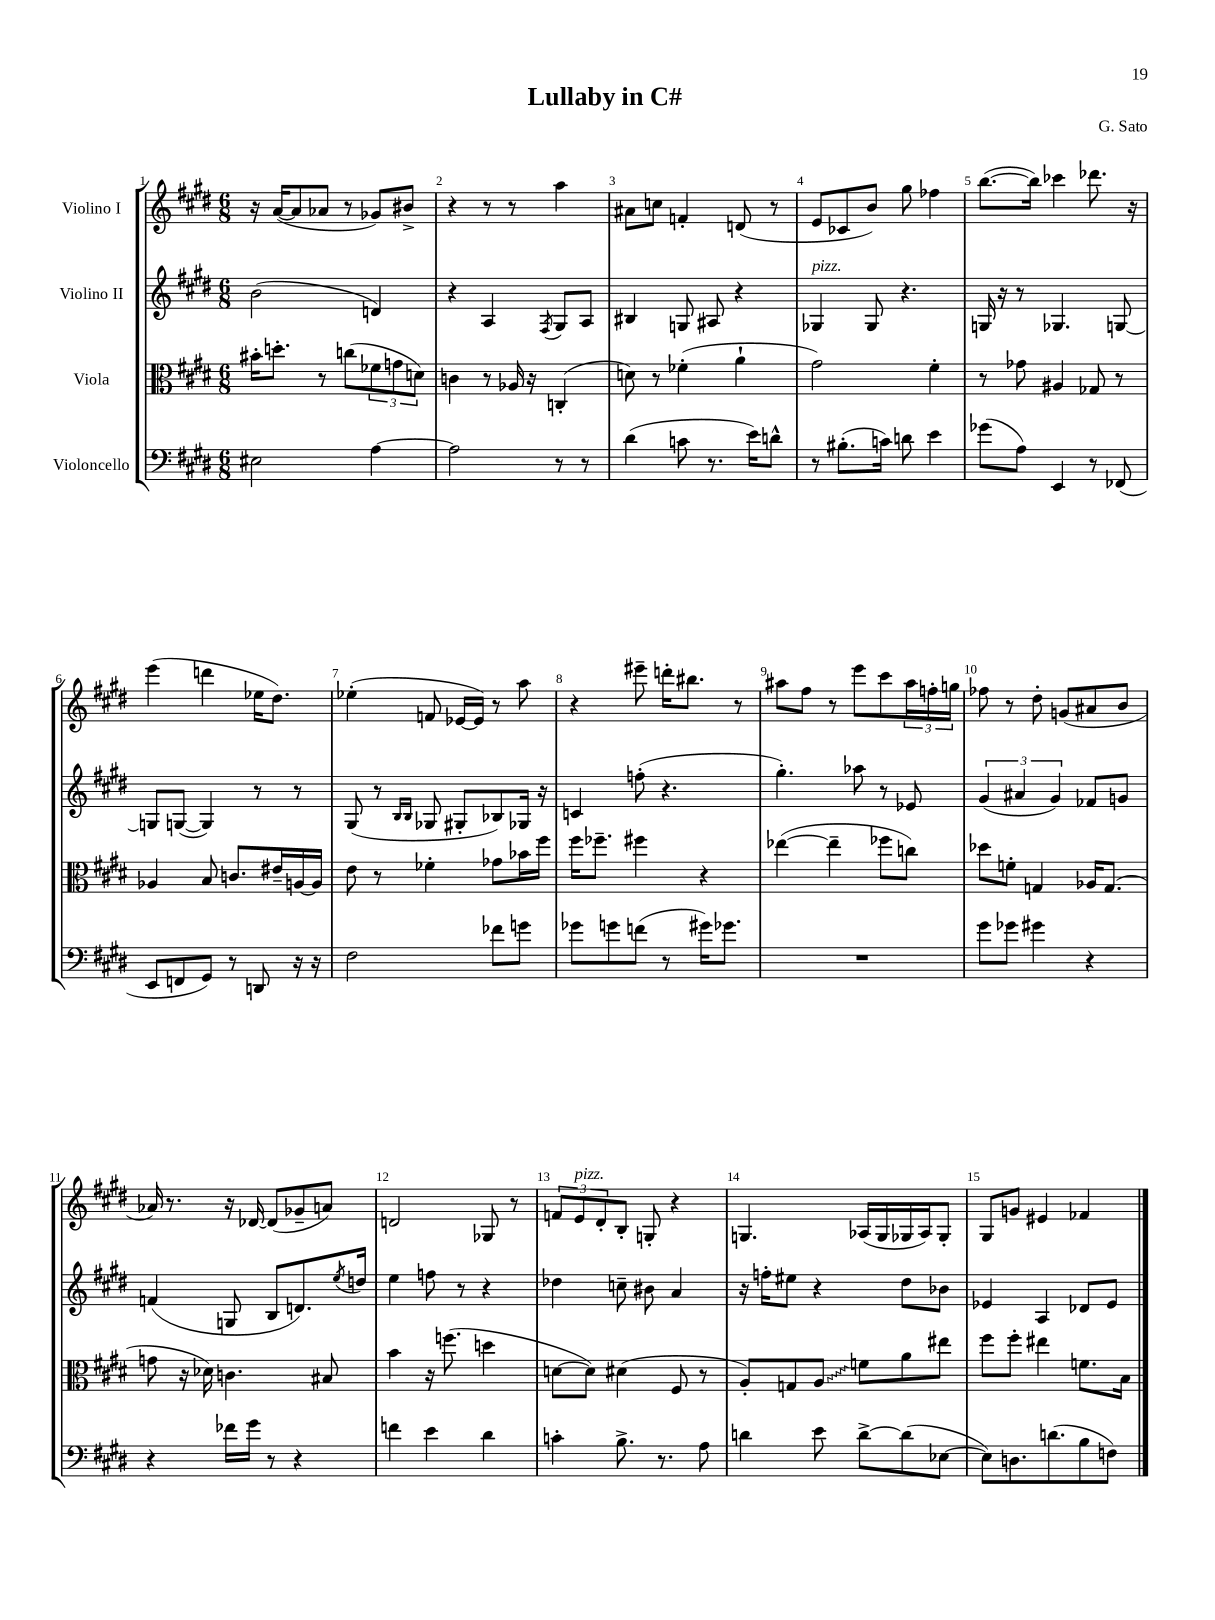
\header { title = "Lullaby in C#" composer = "G. Sato" }
<<
\new StaffGroup <<
\new Staff = "s0" \with { instrumentName = "Violino I" } {
    \clef treble \key e \major \numericTimeSignature \time 6/8
    r16 a'16~( a'8 aes'8 r8 ges'8) bis'8-> |
    r4 r8 r8 a''4 |
    ais'8 c''8 f'4-. d'8( r8 |
    e'8 ces'8 b'8) gis''8 fes''4 |
    b''8.~( b''16) ces'''4 des'''8. r16 |
    e'''4( d'''4 ees''16 dis''8.) |
    ees''4-.( f'8 ees'16~ ees'16) r8 a''8 |
    r4 eis'''8-- d'''16-. bis''8. r8 |
    ais''8 fis''8 r8 e'''8 cis'''8 \tuplet 3/2 { ais''16 f''16-. g''16 } |
    fes''8 r8 dis''8-. g'8( ais'8 b'8 |
    aes'16) r8. r16 des'16~ des'8( ges'8-- a'8) |
    d'2 ges8 r8 |
    \tuplet 3/2 { f'8 e'8^\markup { \italic "pizz." } dis'8-. } b8-. g8-. r4 |
    g4. aes16( g16 ges16 aes16) ges8-. |
    gis8 g'8 eis'4 fes'4 \bar "|." |
}
\new Staff = "s1" \with { instrumentName = "Violino II" } {
    \clef treble \key e \major \numericTimeSignature \time 6/8
    b'2( d'4) |
    r4 a4 \acciaccatura { fis8 } gis8 a8 |
    bis4 g8 ais8 r4 |
    ges4^\markup { \italic "pizz." } ges8 r4. |
    g16 r16 r8 ges4. g8~ |
    g8 g8~( g4) r8 r8 |
    gis8( r8 \grace { b16 b16 } ges8 gis8-. bes8) ges16 r16 |
    c'4 f''8-.( r4. |
    gis''4.-.) aes''8 r8 ees'8 |
    \tuplet 3/2 { gis'4( ais'4 gis'4) } fes'8 g'8 |
    f'4( g8 b8 d'8.) \acciaccatura { e''8 } d''16 |
    e''4 f''8 r8 r4 |
    des''4 c''8-- bis'8 a'4 |
    r16 f''16-. eis''8 r4 dis''8 bes'8 |
    ees'4 a4 des'8 ees'8 \bar "|." |
}
\new Staff = "s2" \with { instrumentName = "Viola" } {
    \clef alto \key e \major \numericTimeSignature \time 6/8
    bis'16-. d''8.-. r8 c''8( \tuplet 3/2 { fes'8 g'8 d'8) } |
    c'4 r8 aes16 r16 c4-.( |
    d'8) r8 fes'4-.( a'4-! |
    gis'2) fis'4-. |
    r8 ges'8 ais4 ges8 r8 |
    aes4 b8 c'8. eis'16-- a16~ a16 |
    e'8 r8 fes'4-. ges'8 bes'16 fis''16 |
    fis''16 fes''8.-- fis''4 r4 |
    ees''4~( ees''4-- fes''8 c''8) |
    des''8 f'8-. g4 aes16 g8.( |
    g'8 r16 des'16) c'4. bis8 |
    b'4 r16 f''8.( d''4 |
    d'8~ d'8) dis'4( fis8 r8 |
    a8-.) g8 \once \override Glissando.style = #'zigzag a8\glissando f'8 a'8 eis''8 |
    fis''8 fis''8-. eis''4 f'8. b16 \bar "|." |
}
\new Staff = "s3" \with { instrumentName = "Violoncello" } {
    \clef bass \key e \major \numericTimeSignature \time 6/8
    eis2 a4~ |
    a2 r8 r8 |
    dis'4( c'8 r8. e'16) d'8-^ |
    r8 bis8.-.( c'16) d'8 e'4 |
    ges'8( a8) e,4 r8 fes,8( |
    e,8 f,8 gis,8) r8 d,8 r16 r16 |
    fis2 fes'8 g'8 |
    ges'8 g'8 f'8( r8 gis'16) ges'8. |
    R2. |
    gis'8 ges'8 gis'4 r4 |
    r4 fes'16 gis'16 r8 r4 |
    f'4 e'4 dis'4 |
    c'4-. b8.-> r8. a8 |
    d'4 e'8 d'8~-> d'8( ees8~ |
    ees8) d8. d'8.( b8 f8) \bar "|." |
}
>>
>>
\layout { \context { \Score \override BarNumber.break-visibility = ##(#f #t #t) barNumberVisibility = #all-bar-numbers-visible } }
